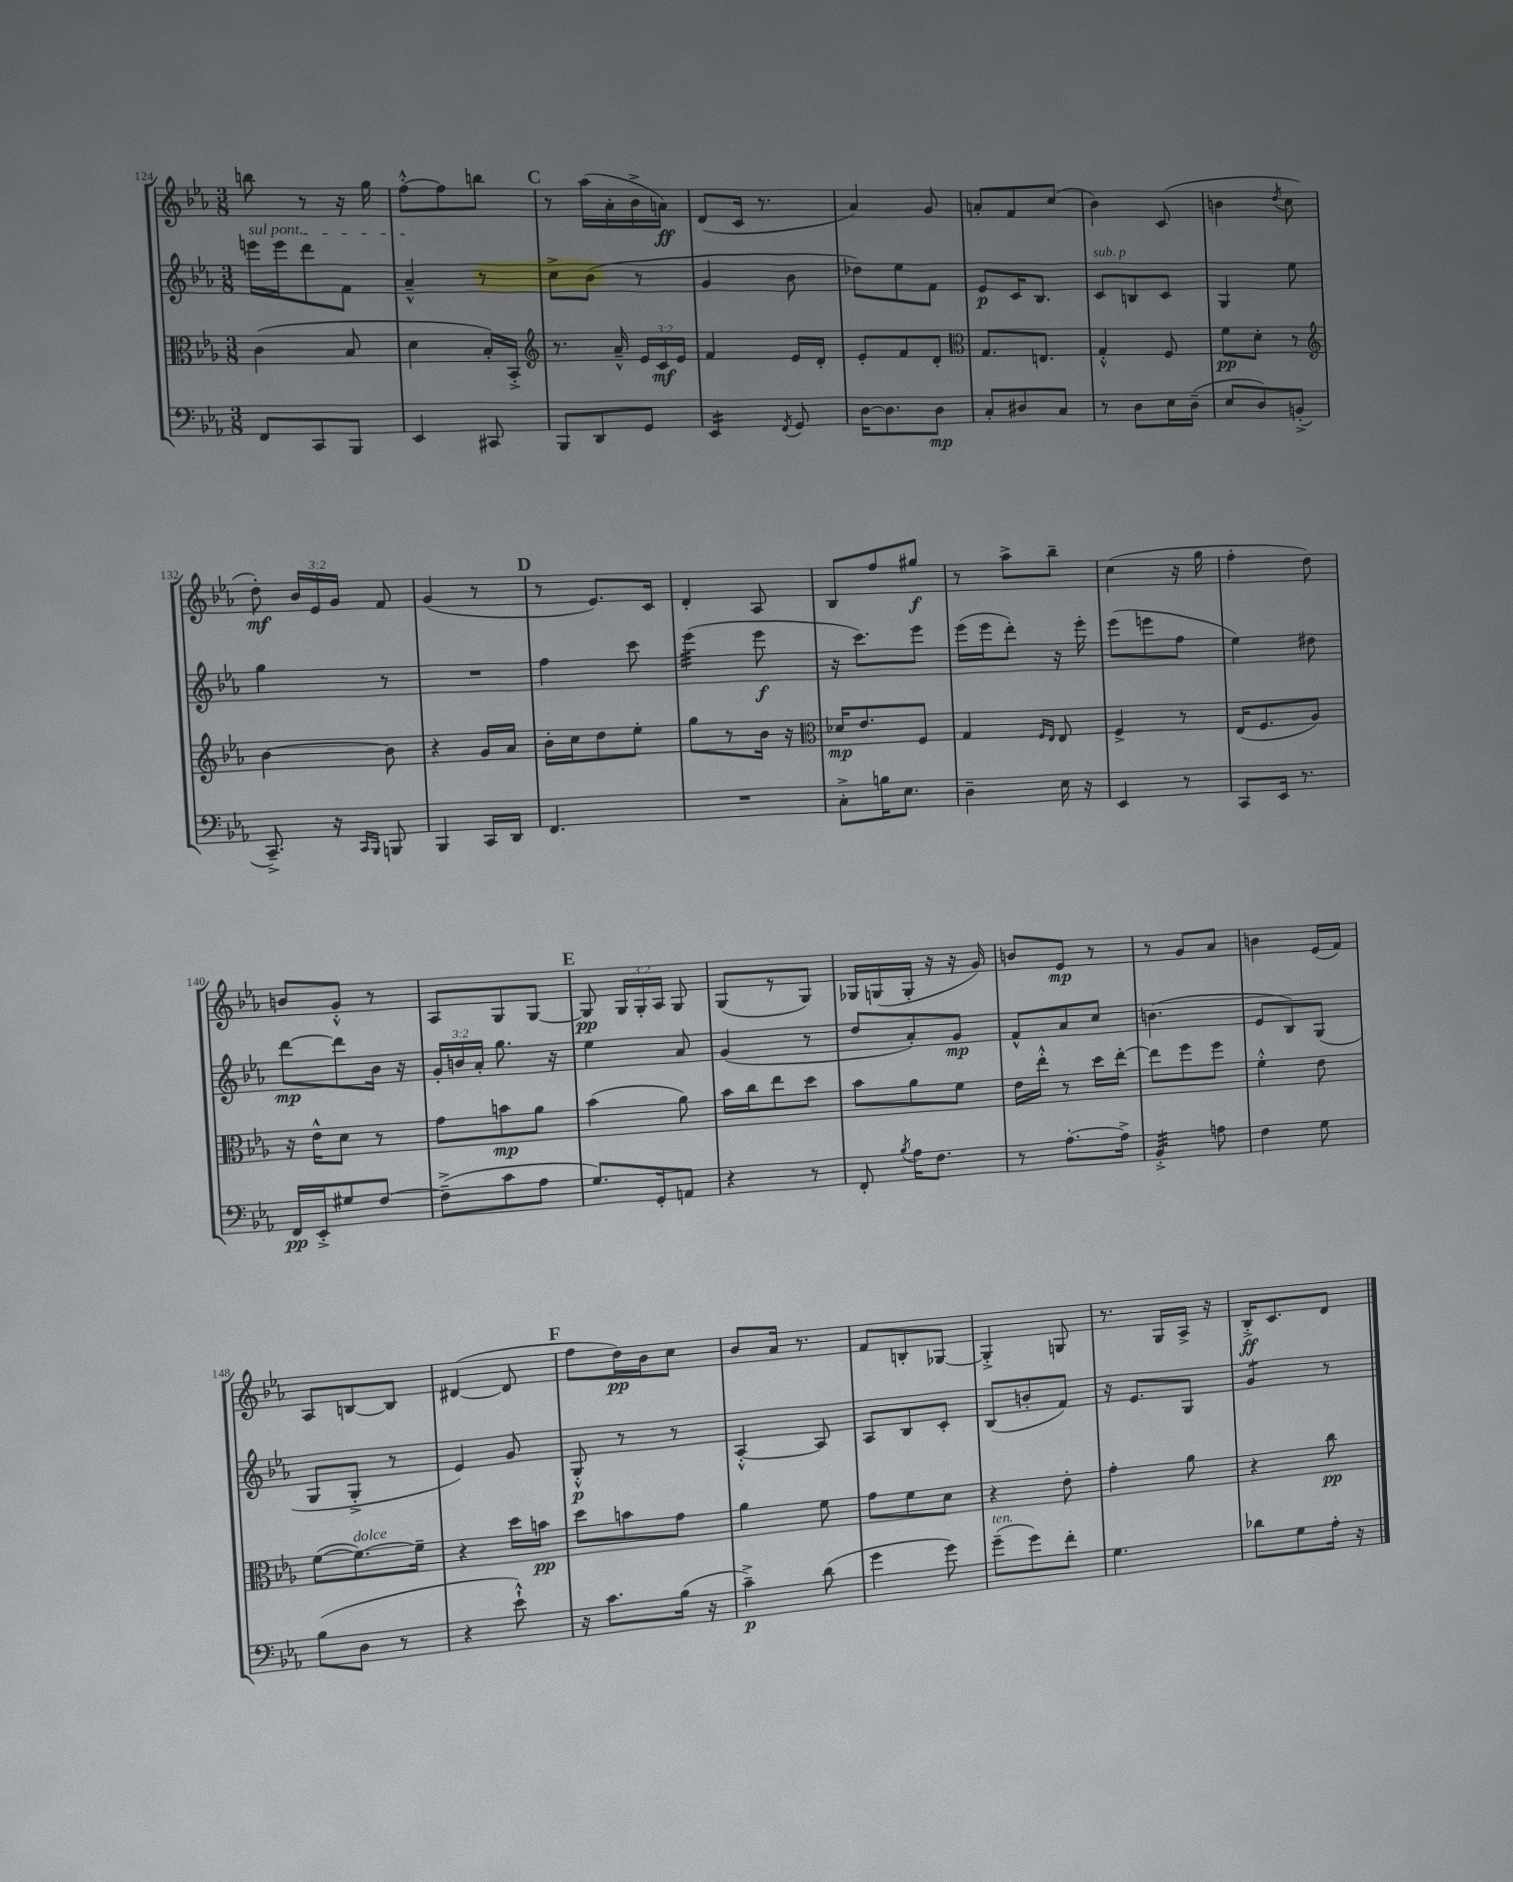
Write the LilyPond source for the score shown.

<<
\new StaffGroup <<
\new Staff = "s0" {
    \clef treble \key ees \major \numericTimeSignature \time 3/8 \override Staff.TupletNumber.text = #tuplet-number::calc-fraction-text
    \autoBeamOff b''8 r8 r16 g''16 |
    f''8[~-.-^ f''8 b''8] |
    \mark \markup { \bold "C" } r8 aes''16[( aes'16-. bes'16-> a'16]\ff) |
    d'8[( c'16] r8. |
    aes'4) g'8 |
    a'8[-. f'8 c''8]( |
    bes'4) c'8( |
    b'4 \acciaccatura { d''8 } c''8 |
    d''8-.\mf) \tuplet 3/2 { bes'16[ ees'16 g'16] } f'8 |
    g'4( r8 |
    \mark \markup { \bold "D" } r8 ees'8.[) c'16] |
    d'4-. aes8 |
    bes8[ f''8 gis''8]\f |
    r8 aes''8[-> bes''8]-- |
    c''4( r16 g''16 |
    f''4-. d''8) |
    b'8[ g'8]-.-^ r8 |
    aes8[ g8 g8]~ |
    \mark \markup { \bold "E" } g8\pp \tuplet 3/2 { g16[ g16-. aes16] } g8 |
    g8[( r8 g8]) |
    ges16[ g16( g16]-. r16 r16 g'16) |
    b'8[ ees'8]\mp r8 |
    r8 g'8[ aes'8] |
    b'4 ees'16[( f'16]) |
    aes8[ b8~ b8] |
    dis'4~( dis'8 |
    \mark \markup { \bold "F" } f''8[ d''16\pp) bes'16 c''8] |
    bes'8[ aes'16] r8. |
    f'8[ b8-. ges8]~ |
    ges4-.-> g8 |
    r8. g16[ aes16]-> r16 |
    bes16[-.->\ff c'8. d'8] \bar "|." |
}
\new Staff = "s1" {
    \clef treble \key ees \major \numericTimeSignature \time 3/8 \override Staff.TupletNumber.text = #tuplet-number::calc-fraction-text
    \autoBeamOff \once \override TextSpanner.bound-details.left.text = \markup { \italic "sul pont." } e'''16[\startTextSpan e'''16 d'''8 f'8] |
    aes'4---^\stopTextSpan r8 |
    \mark \markup { \bold "C" } c''8[-> bes'8]( r8 |
    g'4 bes'8 |
    des''8[) ees''8 f'8] |
    ees'8[\p c'16 bes8.] |
    c'8[^\markup { \italic "sub. p" } b8 c'8] |
    g4 ees''8 |
    g''4 r8 |
    R4. |
    \mark \markup { \bold "D" } f''4 c'''8 |
    ees'''4:32( ees'''8\f |
    r16 c'''8.[) ees'''8] |
    ees'''16[( ees'''16 d'''8]-.) r16 ees'''16-. |
    ees'''8[( e'''8 f''8] |
    ees''4) dis''8 |
    d'''8[~\mp d'''8 bes'16] r16 |
    \tuplet 3/2 { g'16[-. b'16 aes'16]-. } g''8. r16 |
    \mark \markup { \bold "E" } ees''4 aes'8 |
    g'4( r8 |
    d''8[ aes'8-.) g'8]\mp |
    f'8[-^ aes'8 c''8] |
    b'4.( |
    ees'8[ bes8) g8]( |
    g8[ g8]-.-> r8 |
    ees'4) g'8 |
    \mark \markup { \bold "F" } g8-.-^\p r8 r8 |
    aes4~-.-^ aes8 |
    aes8[ bes8 c'8]-. |
    bes8[( b'8-. f'8]) |
    r16 ees'8.[ g8] |
    g'4:8 r8 \bar "|." |
}
\new Staff = "s2" {
    \clef alto \key ees \major \numericTimeSignature \time 3/8 \override Staff.TupletNumber.text = #tuplet-number::calc-fraction-text
    \autoBeamOff c'4( bes8 |
    d'4 bes16[-.) bes,16]-.-> |
    \mark \markup { \bold "C" } \clef treble r8. aes'16---^ \tuplet 3/2 { ees'16[ c'16\mf ees'16] } |
    f'4 ees'16[ d'16]-. |
    ees'8[-. f'8 d'8]-. |
    \clef alto g8.[ e8.] |
    g4-.-^ f8 |
    f'8[\pp d'8]-. r8 |
    \clef treble bes'4~ bes'8 |
    r4 g'16[ aes'16] |
    \mark \markup { \bold "D" } bes'16[-. c''16 d''8 ees''8]-. |
    g''8[ r8 bes'16] r16 |
    \clef alto des'16[\mp ees'8. f8] |
    g4 \grace { f16[ ees16] } ees8 |
    f4-> r8 |
    ees16[( f8. aes8]) |
    r16 ees'16[-^ d'8] r8 |
    g'8[ b'8\mp aes'8] |
    \mark \markup { \bold "E" } bes'4( aes'8) |
    bes'16[ c''16 ees''8 d''8] |
    bes'8[ aes'8 f'8] |
    ees'16[ ees''16]-.-^ r8 d''16[ ees''16]~-. |
    ees''8[ f''8 f''8] |
    f'4-.-^ ees'8 |
    f'8[~( f'8.~^\markup { \italic "dolce" }) f'16]-- |
    r4 d''16[ b'16]\pp |
    \mark \markup { \bold "F" } d''8[ b'8 g'8] |
    aes'4 f'8 |
    g'8[ f'8 d'8] |
    r4 ees'8-. |
    g'4-. aes'8 |
    r4 c''8\pp \bar "|." |
}
\new Staff = "s3" {
    \clef bass \key ees \major \numericTimeSignature \time 3/8
    \autoBeamOff f,8[ c,8 bes,,8] |
    ees,4 cis,8 |
    \mark \markup { \bold "C" } bes,,8[ d,8 g,8] |
    ees,4:16 \acciaccatura { f,8 } g,8 |
    d16[~ d8. d8]\mp |
    c8[-. dis8 c8] |
    r8 d8[ ees16 d16]--( |
    ees8[ d8) b,8]-.->( |
    c,8.--->) r16 \grace { c,16[ bes,,16] } b,,8 |
    bes,,4 c,16[ d,16] |
    \mark \markup { \bold "D" } f,4. |
    R4. |
    c8[-.-> b16 ees8.] |
    d4-- ees16 r16 |
    ees,4 r8 |
    c,8[ ees,16] r8. |
    f,16[\pp ees,16-.-> gis8 f8]~ |
    f8[--->( c'8 aes8] |
    \mark \markup { \bold "E" } g8.[) g,16-. a,8] |
    r4 r8 |
    f,8-. \acciaccatura { bes8 } aes16[ f8.] |
    r8 aes8.[~-. aes16]-> |
    bes,4:32-.-> a8 |
    f4 g8 |
    bes8[( d8] r8 |
    r4 ees'8-!-^) |
    \mark \markup { \bold "F" } r16 c'8.[ bes16]( r16 |
    c'4--->\p) d'8( |
    g'4 g'8) |
    g'8[--^\markup { \italic "ten." }( g'8) f'8]-. |
    g4. |
    des'8[ g8 aes16]-. r16 \bar "|." |
}
>>
>>
\layout { \context { \Score currentBarNumber = #124 } }
